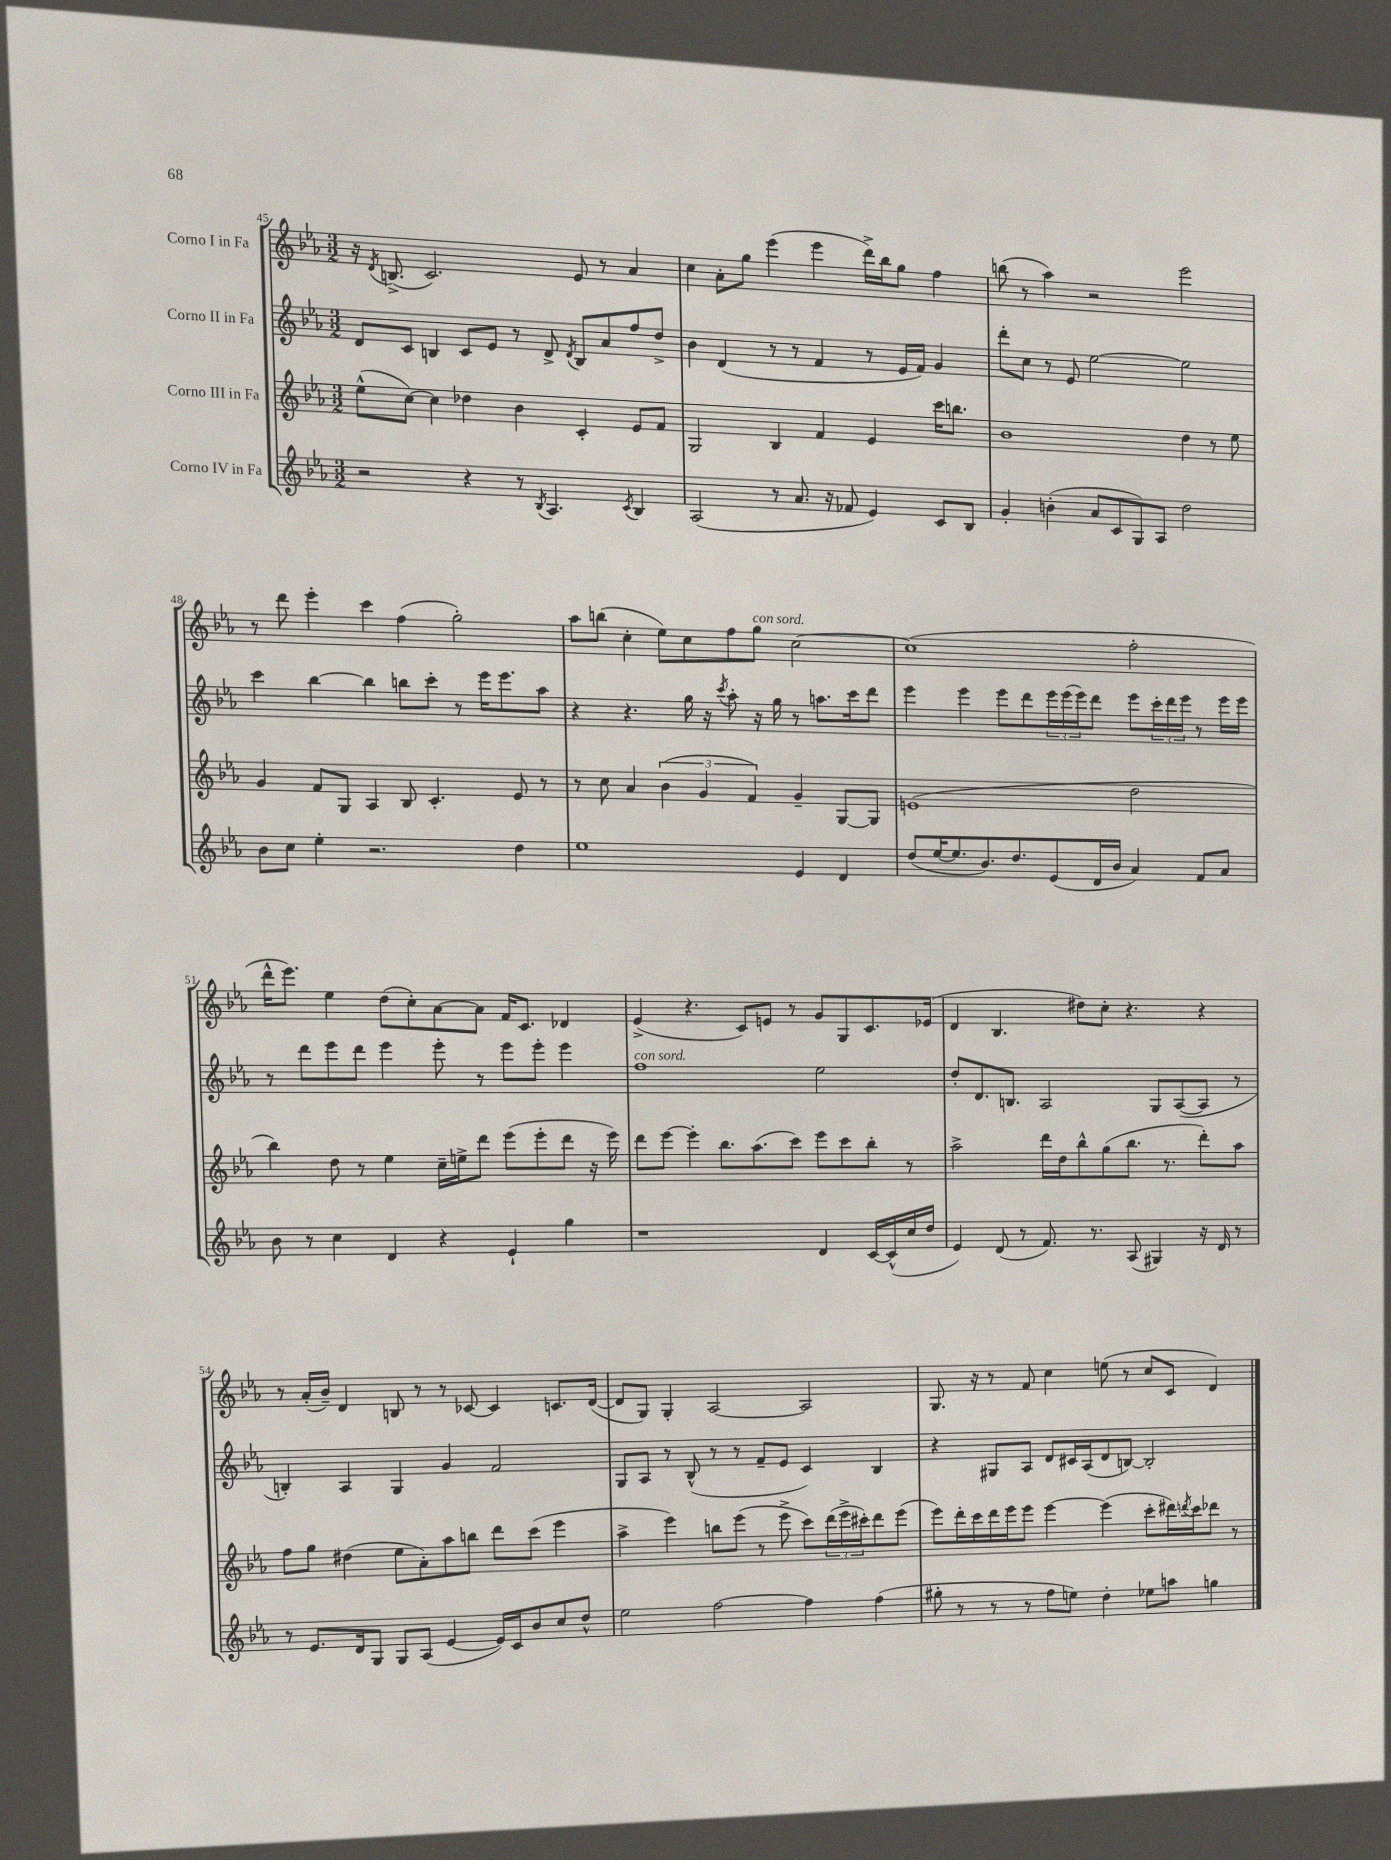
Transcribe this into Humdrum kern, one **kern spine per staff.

**kern	**kern	**kern	**kern
*staff4	*staff3	*staff2	*staff1
*clefG2	*clefG2	*clefG2	*clefG2
*k[b-e-a-]	*k[b-e-a-]	*k[b-e-a-]	*k[b-e-a-]
*M3/2	*M3/2	*M3/2	*M3/2
2r	(8ee-^^	8d	16r
.	.	.	8qd
.	.	.	(8.B^
.	[8cc)	8c	.
.	4cc]	4B	2.c)
4r	4dd-	8c	.
.	.	8e-	.
8r	4b-	8r	.
8qB-	.	.	.
4.A-	.	8d^	.
.	.	8qd	.
.	4c'	8B	8e-
.	.	8a-	8r
8qc	.	.	.
4B-	8e-	8ff	4a-
.	8f	8dd^	.
=	=	=	=
(2A-	2G	4b-	4cc
.	.	(4d	8a-'
.	.	.	8gg
8r	4B-	8r	(4eee-
8.a-	.	8r	.
.	4f	4f	4eee-
16r	.	.	.
8f-	.	.	.
4e-)	4e-	8r	16ddd^)
.	.	.	16bb-
.	.	16e-	8gg
.	.	16f)	.
8c	16ccc	4g	4ff
.	8.bb	.	.
8B-	.	.	.
=	=	=	=
4g'	1b-	8ddd'	(8bb
.	.	8cc	8r
(4b'	.	8r	4aa-)
.	.	8e-	.
8a-	.	[2ee-	2r
8c	.	.	.
8G)	.	.	.
8A-	.	.	.
2dd	4dd	2ee-]	2eee-
.	8r	.	.
.	8ee-	.	.
=	=	=	=
8b-	4g	4ccc	8r
8cc	.	.	8ddd
4ee-'	8f	[4bb-	4eee-'
.	8G	.	.
2.r	4A-	4bb-]	4ccc
.	8B-	8bb	(4ff
.	4.c'	8ccc'	.
.	.	8r	2gg')
.	.	16eee-	.
.	.	8.eee-	.
4dd	8e-	.	.
.	8r	8aa-	.
=	=	=	=
1ee-	8r	4r	8aa-
.	8cc	.	(8bb
.	4a-	4.r	4cc'
.	(6b-	.	8ee-)
.	.	16gg	8cc
.	6g	.	.
.	.	16r	.
.	.	8qccc	.
.	.	8aa-'	8ff
.	6f)	.	.
.	.	16r	8gg
.	.	16gg	.
4e-	4g~	8r	[2cc
.	.	8.aa	.
4d	[8G	.	.
.	.	16ccc	.
.	8G]	8ddd	.
=	=	=	=
(8dd	(1e	4eee-	(1cc]
[16ee-	.	.	.
8.ee-]	.	.	.
.	.	4eee-	.
8.b-)	.	.	.
.	.	8eee-	.
8.dd	.	.	.
.	.	8ddd	.
(8e-	.	24eee-	.
.	.	(24eee-	.
.	.	24eee-)	.
16d	.	8ddd	.
16b-	.	.	.
4a-)	2dd	8eee-	2ff'
.	.	24ccc'	.
.	.	24ddd	.
.	.	24eee-	.
8f	.	8r	.
8a-	.	16eee-	.
.	.	16eee-	.
=	=	=	=
8b-	4bb-)	8r	16ddd^^
.	.	.	8.eee-)
8r	.	8ddd	.
4cc	8dd	8eee-	4ee-
.	8r	8ddd	.
4d	4ee-	4eee-	(8dd
.	.	.	8cc')
4r	16cc~	8eee-'	[8a-
.	16ee^	.	.
.	8ddd	8r	8a-]
4e-`	(8eee-	8eee-	16f
.	.	.	8.c
.	8eee-'	8eee-'	.
4gg	8ddd	4eee-	4d-
.	16r	.	.
.	16eee-)	.	.
=	=	=	=
1r	8ddd	1ff	(4e-^
.	[8eee-	.	.
.	4eee-']	.	4.r
.	8.bb-	.	.
.	.	.	8c)
.	(8.aa-	.	.
.	.	.	8e
.	8ccc)	.	8r
4d	8eee-	2ee-	8g
.	8ccc	.	8G
[16c	8bb-'	.	8.c
(16c^^]	.	.	.
16cc	8r	.	.
16dd	.	.	(16e-
=	=	=	=
4e-)	2aa-^	8dd'	4d
.	.	8.d	.
(8d	.	.	4.B-
.	.	8.B	.
8r	.	.	.
8.f)	16ddd	2A-	.
.	16dd	.	.
.	8bb-^^	.	8dd#)
8.r	.	.	.
.	(8gg	.	8cc'
(8A-	8.bb-	.	4.r
4G#)	.	8G	.
.	8.r	.	.
.	.	([8A-	.
16r	8ddd')	8A-]	4r
16d	.	.	.
8r	8aa-	8r	.
=	=	=	=
8r	8ff	4B')	8r
8.e-	8gg	.	(16a-'
.	.	.	16b-~)
.	(4dd#	4A-	4d
16d	.	.	.
8G	.	.	.
8G	8ee-	4G	8B
(8A-	8a-')	.	8r
[4e-	8aa-	4g	8r
.	8bb	.	[8c-
16e-])	8ddd	2f	4c-]
16c	.	.	.
8b-	(8ccc	.	.
8cc	4eee-	.	8.c
8dd^^	.	.	.
.	.	.	([16d
=	=	=	=
2ee-	4aa-^	8G	8d]
.	.	8A-	8G)
.	4eee-)	8r	4G'
.	.	(8B-^^	.
[2ff	8bb	8r	[2A-
.	(8eee-	8r	.
.	8r	8f~	.
.	8eee-^	8e-	.
4ff]	8ccc)	4c)	2A-]
.	(24ddd	.	.
.	24eee-^	.	.
.	24ccc#')	.	.
(4ff	8ddd	4B-	.
.	(8eee-	.	.
=	=	=	=
8gg#'	8eee-)	4r	8.G
8r	16ddd'	.	.
.	16ccc	.	16r
8r	16ddd	8G#	8r
.	16eee-	.	.
8r	8eee-	8A-	8f
8ff	[4eee-	8d	4cc
8ee)	.	16c#	.
.	.	(16A-	.
4dd'	(4eee-]	8d	(8ee
.	.	[8B)	8r
8ee-	8ccc'	2B']	8cc
8aa	16ddd#)	.	8c
.	8qddd	.	.
.	16ccc	.	.
4gg	8ddd-	.	4d)
.	8r	.	.
==	==	==	==
*-	*-	*-	*-
